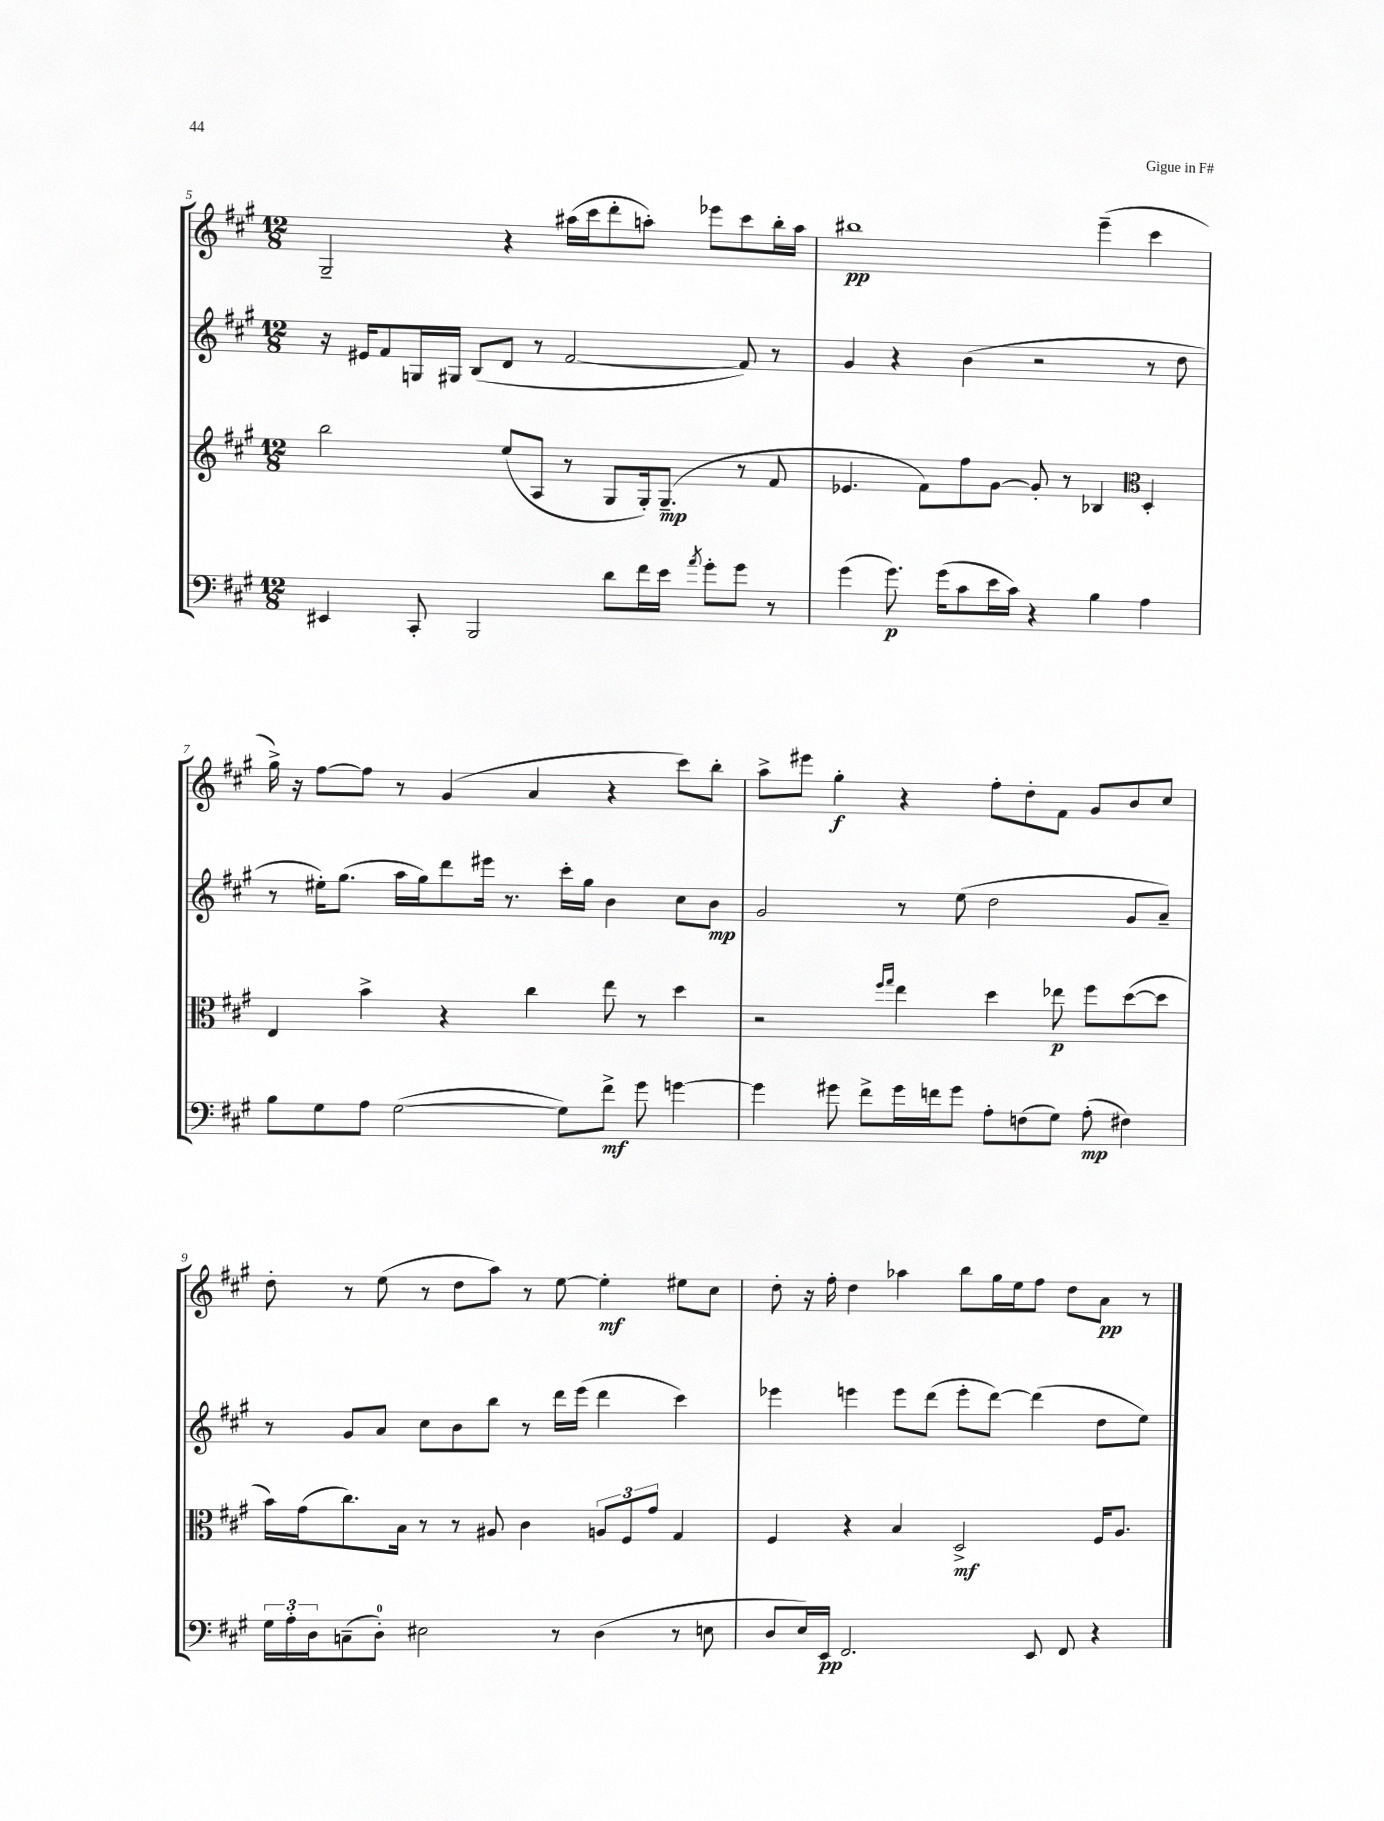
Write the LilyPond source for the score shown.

<<
\new StaffGroup <<
\new Staff = "s0" {
    \clef treble \key a \major \numericTimeSignature \time 12/8
    gis2-- r4 ais''16( cis'''16 d'''8-. a''8-.) ees'''8 cis'''8 b''16-. a''16 |
    bis''1\pp e'''4--( cis'''4 |
    gis''16->) r16 fis''8~ fis''8 r8 gis'4( a'4 r4 cis'''8) b''8-. |
    a''8-> eis'''8 gis''4-.\f r4 fis''8-. d''8-. fis'8 gis'8 b'8 cis''8 |
    d''8-. r8 e''8( r8 d''8 a''8) r8 e''8~ e''4-.\mf eis''8 cis''8 |
    d''8-. r16 fis''16-. d''4 aes''4 b''8 gis''16 e''16 fis''8 d''8 a'8\pp r8 \bar "|." |
}
\new Staff = "s1" {
    \clef treble \key a \major \numericTimeSignature \time 12/8
    r16 eis'16 fis'8 g16 gis16 b8( d'8 r8 fis'2~ fis'8) r8 |
    gis'4 r4 b'4( r2 r8 d''8 |
    r8 eis''16-.) gis''8.( a''16 gis''16) d'''8 eis'''16 r8. cis'''16-. gis''16 b'4 cis''8 b'8\mp |
    gis'2 r8 e''8( d''2 gis'8 a'8--) |
    r8 gis'8 a'8 cis''8 b'8 b''8 r8 d'''16 e'''16( d'''4 cis'''4) |
    ees'''4 e'''4 e'''8 d'''8( e'''8-. d'''8~) d'''4( d''8 e''8) \bar "|." |
}
\new Staff = "s2" {
    \clef treble \key a \major \numericTimeSignature \time 12/8
    b''2 e''8( a8 r8 gis8 gis16-.) gis8.--\mp( r8 fis'8 |
    ees'4. fis'8) fis''8 gis'8~ gis'8-. r8 bes4 \clef alto d4-. |
    e4 b'4-> r4 cis''4 e''8 r8 d''4 |
    r2 \grace { fis''16 gis''16 } e''4 d''4 ees''8\p fis''8 d''8~( d''8 |
    b'16) gis'16( cis''8.) b16 r8 r8 ais8 cis'4 \tuplet 3/2 { a8 fis8 gis'8 } gis4 |
    fis4 r4 b4 d2->\mf fis16 a8. \bar "|." |
}
\new Staff = "s3" {
    \clef bass \key a \major \numericTimeSignature \time 12/8
    eis,4 cis,8-. b,,2 d'8 fis'16 e'16 \acciaccatura { a'8 } gis'8-. gis'8 r8 |
    gis'4( gis'8.\p) gis'16( cis'8 e'16 cis'16) r4 b4 a4 |
    b8 gis8 a8 gis2~( gis8) fis'8->\mf gis'8 g'4~ |
    g'4 gis'8 fis'8-> gis'16 f'16 gis'8 a8-. f8( gis8) a8-.\mp( fis4) |
    \tuplet 3/2 { gis16 a16-. d16 } c8--( d8-0-.) eis2 r8 d4( r8 e8 |
    d8 e16) e,16\pp fis,2. e,8 fis,8 r4 \bar "|." |
}
>>
>>
\layout { \context { \Score currentBarNumber = #5 } }
